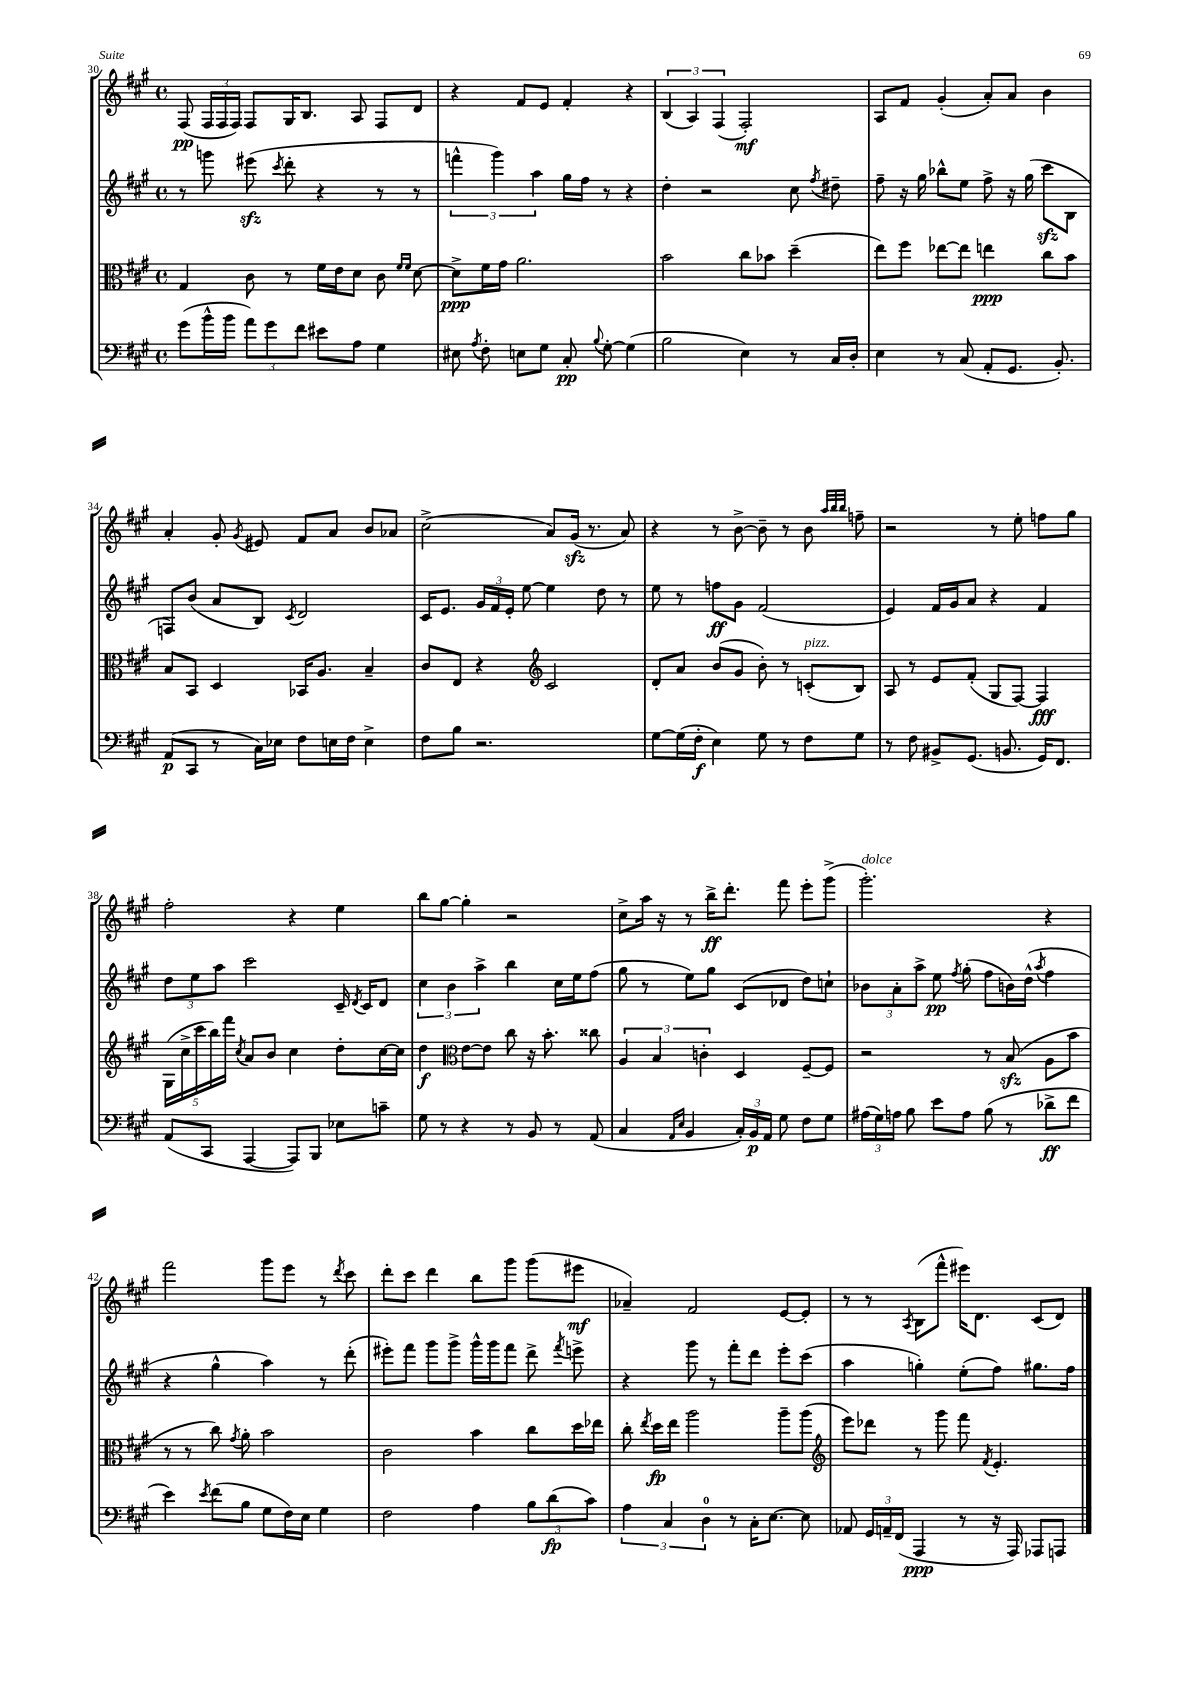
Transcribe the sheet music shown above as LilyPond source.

<<
\new StaffGroup <<
\new Staff = "s0" {
    \clef treble \key a \major \defaultTimeSignature \time 4/4
    \autoBeamOff fis8\pp( \tuplet 3/2 { fis16[ fis16 fis16]) } fis8[ gis16 b8.] a8 fis8[ d'8] |
    r4 fis'8[ e'8] fis'4-. r4 |
    \tuplet 3/2 { b4( a4) fis4( } fis2-.\mf) |
    a8[ fis'8] gis'4-.( a'8[-.) a'8] b'4 |
    a'4-. gis'8-. \acciaccatura { gis'8 } eis'8 fis'8[ a'8] b'8[ aes'8] |
    cis''2->( a'8[) gis'16]\sfz( r8. a'8) |
    r4 r8 b'8~-> b'8-- r8 b'8 \grace { a''32[ b''32 b''32] } f''8-- |
    r2 r8 e''8-. f''8[ gis''8] |
    fis''2-. r4 e''4 |
    b''8[ gis''8]~ gis''4-. r2 |
    cis''8[-> a''16] r16 r8 b''16[->\ff d'''8.]-. fis'''8 e'''8[-. gis'''8]->( |
    gis'''2.-.^\markup { \italic "dolce" }) r4 |
    fis'''2 gis'''8[ e'''8] r8 \acciaccatura { d'''8 } cis'''8 |
    d'''8[-. cis'''8] d'''4 b''8[ gis'''8] gis'''8[( eis'''8]\mf |
    aes'4--) fis'2 e'8[~ e'8]-. |
    r8 r8 \acciaccatura { a8 } b8[( fis'''8]-^ eis'''16[) d'8.] cis'8[( d'8]) \bar "|." |
}
\new Staff = "s1" {
    \clef treble \key a \major \defaultTimeSignature \time 4/4
    \autoBeamOff r8 g'''8 eis'''8\sfz( \acciaccatura { cis'''8 } d'''8-. r4 r8 r8 |
    \tuplet 3/2 { f'''4-^ gis'''4) a''4 } gis''16[ fis''16] r8 r4 |
    d''4-. r2 cis''8 \acciaccatura { fis''8 } dis''8-- |
    fis''8-- r16 gis''16 bes''8[-^ e''8] fis''8-> r16 gis''16( cis'''8[\sfz b8] |
    f8[) b'8]( a'8[ b8]) \acciaccatura { cis'8 } d'2 |
    cis'16[ e'8.] \tuplet 3/2 { gis'16[ fis'16 e'16]-. } e''8~ e''4 d''8 r8 |
    e''8 r8 f''8[\ff gis'8] fis'2( |
    e'4) fis'16[ gis'16 a'8] r4 fis'4 |
    \tuplet 3/2 { d''8[ e''8 a''8] } cis'''2 cis'16-- \acciaccatura { d'8 } cis'16[ d'8] |
    \tuplet 3/2 { cis''4 b'4 a''4-> } b''4 cis''16[ e''16 fis''8]( |
    gis''8 r8 e''8[) gis''8] cis'8[( des'8] d''8[) c''8]-! |
    \tuplet 3/2 { bes'8[ a'8-. a''8]-> } e''8\pp \acciaccatura { fis''8 } gis''8-.( fis''8[ b'16) d''16]-^( \acciaccatura { a''8 } fis''4 |
    r4 gis''4-^ a''4) r8 d'''8-.( |
    eis'''8[-.) fis'''8] gis'''8[ gis'''8]-> gis'''16[-^ gis'''16 fis'''8] d'''8-> \acciaccatura { fis'''8 } e'''8-> |
    r4 gis'''8 r8 fis'''8[-. d'''8] e'''8[-. cis'''8]( |
    a''4 g''4-.) e''8[-.( fis''8]) gis''8.[ fis''16] \bar "|." |
}
\new Staff = "s2" {
    \clef alto \key a \major \defaultTimeSignature \time 4/4
    \autoBeamOff gis4 cis'8 r8 fis'16[ e'16 d'8] cis'8 \grace { fis'16[ fis'16] } d'8~ |
    d'8[->\ppp fis'16 gis'16] a'2. |
    b'2 cis''8[ bes'8] d''4--( |
    e''8[) fis''8] ees''8[~ ees''8] e''4\ppp cis''8[ b'8] |
    b8[ b,8] d4 bes,16[ a8.] b4-- |
    cis'8[ e8] r4 \clef treble cis'2 |
    d'8[-. a'8] b'8[( gis'8] b'8-.) r8 c'8[-.^\markup { \italic "pizz." }( b8]) |
    a8 r8 e'8[ fis'8]-.( gis8[ fis8]~) fis4\fff |
    \tuplet 5/4 { gis16[( cis''16-> cis'''16 b''16) fis'''16] } \acciaccatura { cis''8 } a'8[ b'8] cis''4 d''8[-. cis''16~ cis''16] |
    d''4\f \clef alto e'8[~ e'8] cis''8 r16 b'8.-. cisis''8 |
    \tuplet 3/2 { a4 b4 c'4-. } d4 fis8[~-- fis8] |
    r2 r8 b8\sfz( a8[ b'8] |
    r8 r8 cis''8) \acciaccatura { gis'8 } a'8-. b'2 |
    cis'2 b'4 cis''8[ d''16 ees''16] |
    cis''8-. \acciaccatura { e''8 } d''16[\fp e''16] a''2 a''8[-- a''8]( |
    \clef treble e'''8[) des'''8] r8 gis'''8 fis'''8 \acciaccatura { fis'8 } e'4.-. \bar "|." |
}
\new Staff = "s3" {
    \clef bass \key a \major \defaultTimeSignature \time 4/4
    \autoBeamOff gis'8[( b'16-^ b'16] \tuplet 3/2 { a'8[) gis'8 fis'8] } eis'8[ a8] gis4 |
    eis8 \acciaccatura { a8 } fis8-. e8[ gis8] cis8-.\pp \appoggiatura { b8 } gis8~-. gis4( |
    b2 e4) r8 cis16[ d16]-. |
    e4 r8 cis8( a,8[-. gis,8.] b,8.-.) |
    a,8[\p( cis,8] r8 cis16[) ees16] fis8[ e16 fis16] e4-> |
    fis8[ b8] r2. |
    gis8[~ gis16( fis16]-.\f e4) gis8 r8 fis8[ gis8] |
    r8 fis8 bis,8[-> gis,8.]( b,8. gis,16[) fis,8.] |
    a,8[( cis,8] a,,4~ a,,8[) b,,8] ees8[ c'8]-- |
    gis8 r8 r4 r8 b,8 r8 a,8( |
    cis4 \grace { a,16[ e16] } b,4 \tuplet 3/2 { cis16[-.) b,16\p a,16] } gis8 fis8[ gis8] |
    \tuplet 3/2 { ais16[( gis16) a16] } b8 e'8[ a8] b8( r8 des'8[->\ff fis'8] |
    e'4) \acciaccatura { e'8 } fis'8[( b8] gis8[ fis16) e16] gis4 |
    fis2 a4 \tuplet 3/2 { b8[ d'8\fp( cis'8]) } |
    \tuplet 3/2 { a4 cis4 d4-0 } r8 cis16[-. e8.]~ e8 |
    aes,8 \tuplet 3/2 { gis,16[ a,16-- fis,16]( } a,,4\ppp r8 r16 a,,16) aes,,8[ a,,8] \bar "|." |
}
>>
>>
\layout { \context { \Score currentBarNumber = #30 } }
